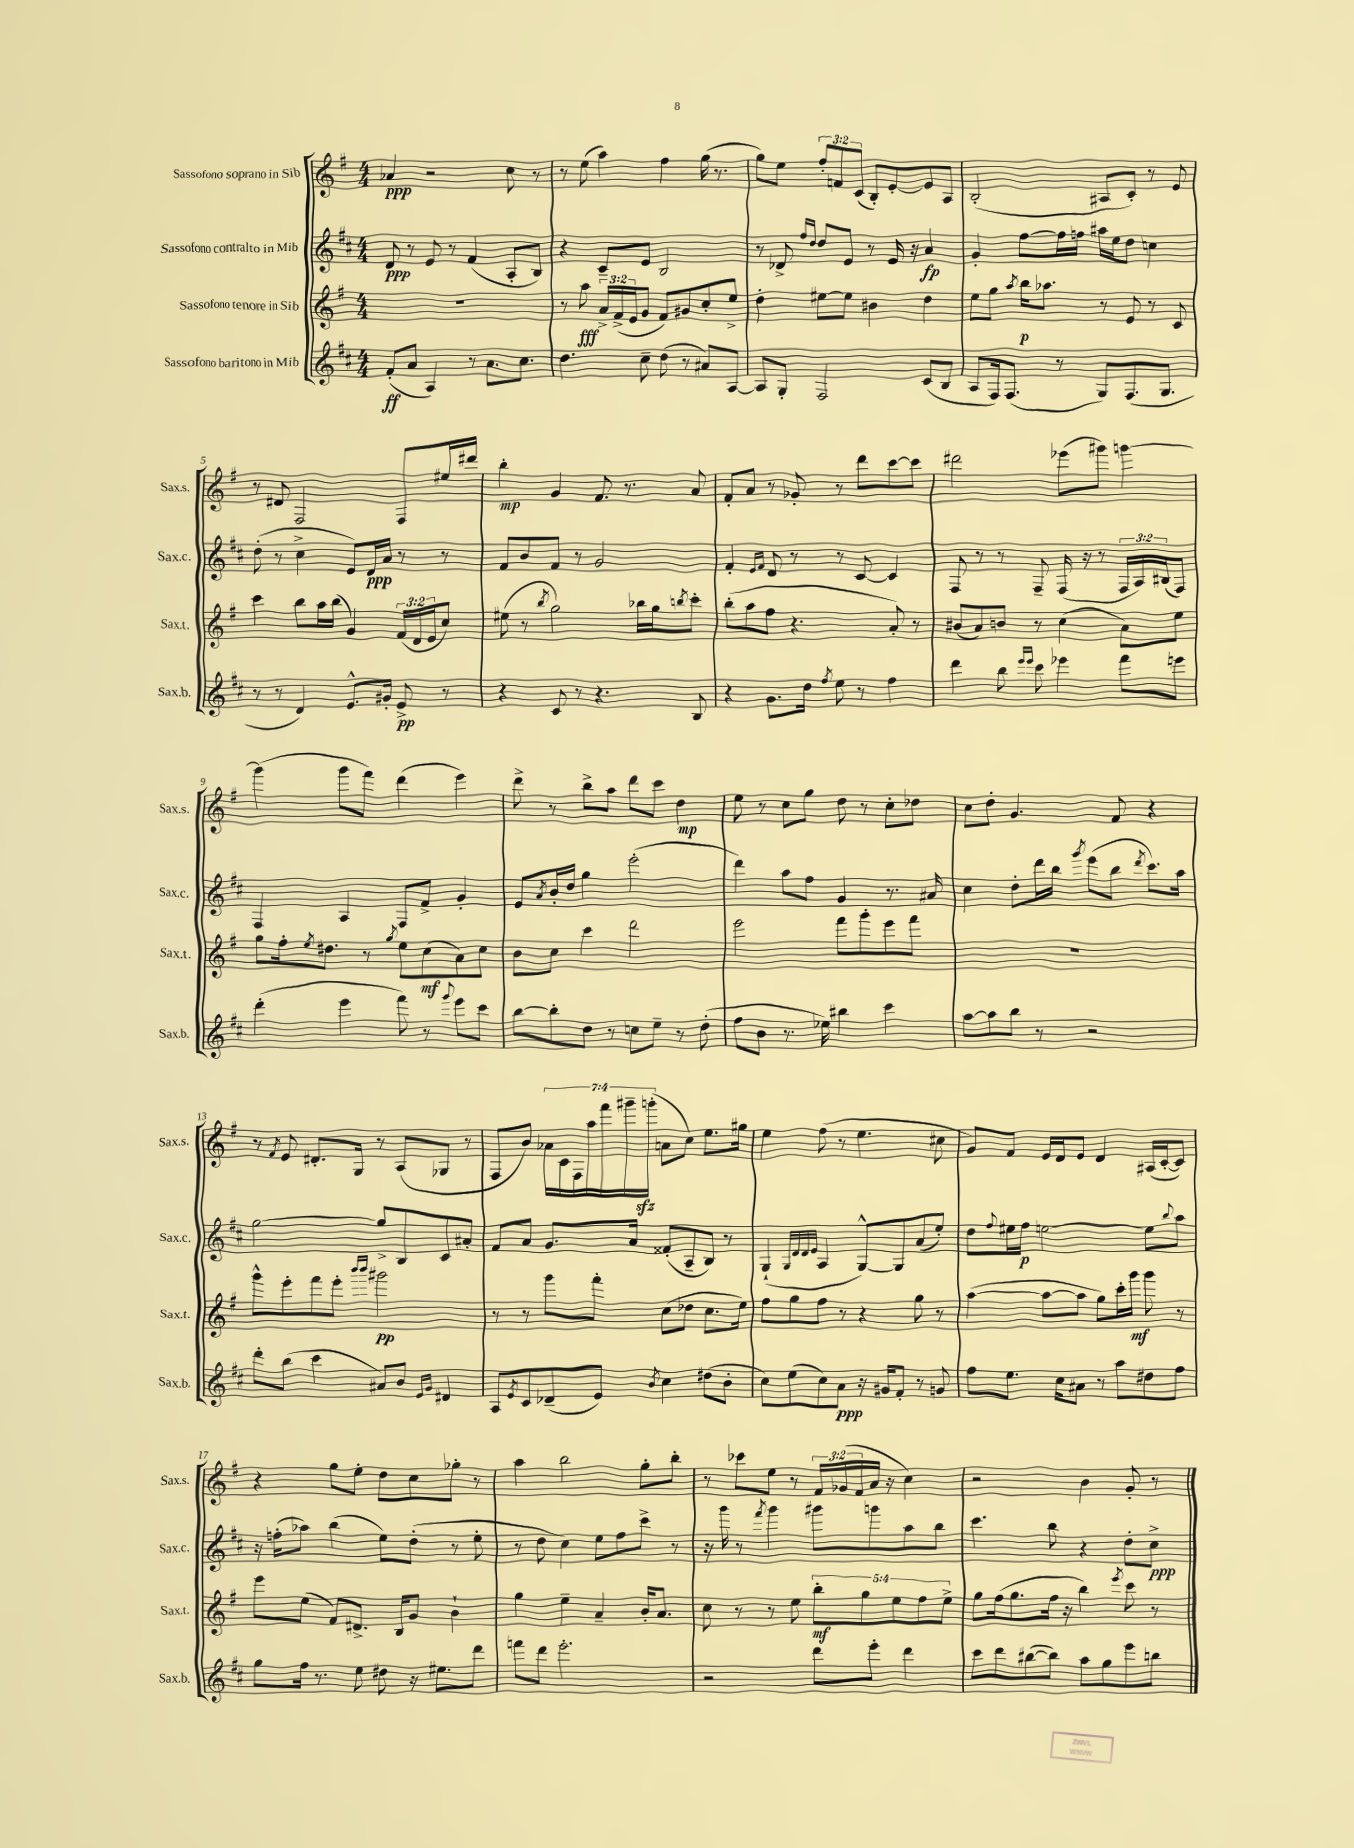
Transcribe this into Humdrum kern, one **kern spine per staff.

**kern	**dynam	**kern	**dynam	**kern	**dynam	**kern	**dynam
*part4	*part4	*part3	*part3	*part2	*part2	*part1	*part1
*staff4	*staff4	*staff3	*staff3	*staff2	*staff2	*staff1	*staff1
*I"Sassofono baritono in Mib	*	*I"Sassofono tenore in Sib	*	*I"Sassofono contralto in Mib	*	*I"Sassofono soprano in Sib	*
*I'Sax.b.	*	*I'Sax.t.	*	*I'Sax.c.	*	*I'Sax.s.	*
*clefG2	*	*clefG2	*	*clefG2	*	*clefG2	*
*k[f#c#]	*	*k[f#]	*	*k[f#c#]	*	*k[f#]	*
*M4/4	*	*M4/4	*	*M4/4	*	*M4/4	*
=1	=1	=1	=1	=1	=1	=1	=1
(8f#'/L	ff	1r	.	8d/	ppp	4a-X/	ppp
8a/J	.	.	.	8r	.	.	.
4A/)	.	.	.	8e/	.	2r	.
.	.	.	.	8r	.	.	.
8r	.	.	.	(4f#/	.	.	.
8.a\L	.	.	.	.	.	.	.
.	.	.	.	8A'/L	.	8cc\	.
8.cc#\J	.	.	.	.	.	.	.
.	.	.	.	8B/J)	.	8r	.
=2	=2	=2	=2	=2	=2	=2	=2
4.dd\	.	8r	.	4r	.	8r	.
.	.	8aa\	fff	.	.	(8ee\	.
.	.	24a^/LL	.	8c#~/L	.	4aa\)	.
.	.	(24f#^/	.	.	.	.	.
.	.	24e/J	.	.	.	.	.
8cc#~\	.	8g/J	.	8e/J	.	.	.
(8dd\	.	8f#/L)	.	2B/	.	4ff#\	.
8r	.	8g#X/	.	.	.	.	.
8a#X/L)	.	8cc'/	.	.	.	(16gg\	.
.	.	.	.	.	.	8.r	.
[8A/J	.	8ee^/J	.	.	.	.	.
=3	=3	=3	=3	=3	=3	=3	=3
8A/L]	.	4dd'\	.	8r	.	8gg\L)	.
8G'/J	.	.	.	8d-X^/	.	8ee\J	.
.	.	.	.	16qqff#/LL	.	.	.
.	.	.	.	16qqdd/JJ	.	.	.
2F#/	.	[8ee#X\L	.	8dd/L	.	12ff#'/L	.
.	.	.	.	.	.	12fn/	.
.	.	8ee#\J]	.	8e/J	.	.	.
.	.	.	.	.	.	(12c/J	.
.	.	4b#X\	.	8r	.	8B'/L)	.
.	.	.	.	16e/	.	[8e'/	.
.	.	.	.	16r	.	.	.
(8c#/L	.	4dd\	.	4a/	fp	8e/]	.
8B/J	.	.	.	.	.	8A/J	.
=4	=4	=4	=4	=4	=4	=4	=4
8A/L	.	8ee\L	.	4g'/	.	(2B'/	.
16F#/k)	.	8gg\J	.	.	.	.	.
(8.F#/J	.	.	.	.	.	.	.
.	.	8qaa/	.	.	.	.	.
.	.	16bb\KL	p	[8ff#\L	.	.	.
.	.	8.aa-X\J	.	.	.	.	.
8r	.	.	.	16ff#\L]	.	.	.
.	.	.	.	16ffn\JJ	.	.	.
8G/L)	.	8r	.	16aa#X\LL	.	8A#X/L	.
.	.	.	.	16ee\J	.	.	.
(8.F#/	.	8e/	.	8dd\J	.	8c'/J)	.
.	.	8r	.	4ccn\	.	8r	.
8.G/J	.	.	.	.	.	.	.
.	.	8c/	.	.	.	8e/	.
!!LO:LB:g=z
=5	=5	=5	=5	=5	=5	=5	=5
8r	.	4ccc\	.	(8dd'\	.	8r	.
8r	.	.	.	8r	.	8d#X/	.
4d/)	.	8bb\L	.	4cc#^\	.	2F#/	.
.	.	16aa\L	.	.	.	.	.
.	.	(16bb\JJ	.	.	.	.	.
8.e^^/L	.	4g/)	.	8e/L)	.	.	.
.	.	.	.	16d/L	ppp	.	.
16g#X'/Jk	.	.	.	16a/JJ	.	.	.
8e^/	pp	(24f#/LL	.	8r	.	8F#/L	.
.	.	24d/	.	.	.	.	.
.	.	24e/J	.	.	.	.	.
8r	.	8cc/J)	.	8r	.	16ee#X/L	.
.	.	.	.	.	.	16ddd#X/JJ	.
=6	=6	=6	=6	=6	=6	=6	=6
4r	.	(8ee#X\	.	8f#/L	.	4bb'\	mp
.	.	8r	.	8b/	.	.	.
.	.	8qbb/	.	.	.	.	.
8c#/	.	2gg\)	.	8f#/J	.	4g/	.
8r	.	.	.	8r	.	.	.
4.r	.	.	.	2g/	.	8.f#/	.
.	.	.	.	.	.	8.r	.
.	.	16bb-X\LL	.	.	.	.	.
.	.	16gg\J	.	.	.	.	.
.	.	8qbbn/	.	.	.	.	.
8B/	.	8ccc'\J	.	.	.	8a/	.
=7	=7	=7	=7	=7	=7	=7	=7
4r	.	(8bb'\L	.	4f#'/	.	8f#'/L	.
.	.	8aa\	.	.	.	8a/J	.
.	.	.	.	16qqe/LL	.	.	.
.	.	.	.	16qqf#/JJ	.	.	.
8.g\L	.	8ff#\J	.	8d/	.	8r	.
.	.	4.r	.	8r	.	8g-X'/	.
16dd\Jk	.	.	.	.	.	.	.
8qff#/	.	.	.	.	.	.	.
8ee\	.	.	.	8r	.	8r	.
8r	.	.	.	[8c#/	.	8ddd\L	.
4ff#\	.	8a'/)	.	4c#/]	.	[8ccc\	.
.	.	8r	.	.	.	8ccc\J]	.
=8	=8	=8	=8	=8	=8	=8	=8
4ddd\	.	(8b#X/L	.	8F#/	.	2ddd#X\	.
.	.	8a/)	.	8r	.	.	.
8bb\	.	8bn/J	.	8r	.	.	.
16qqeee/LL	.	.	.	.	.	.	.
16qqeee/JJ	.	.	.	.	.	.	.
8ccc#\	.	8r	.	8F#~/	.	.	.
4eee-X\	.	(4cc\	.	(16F#/	.	(8eee-X\L	.
.	.	.	.	16r	.	.	.
.	.	.	.	8r	.	8ggg#X\J)	.
8fff#\L	.	8a\L)	.	24F#/LL	.	[4gggn\	.
.	.	.	.	24A/)	.	.	.
.	.	.	.	(24B#X/J	.	.	.
8eeen\J	.	8ee\J	.	8F#/J)	.	.	.
!!LO:LB:g=z
=9	=9	=9	=9	=9	=9	=9	=9
(4ddd'\	.	8gg\L	.	4F#/	.	(4ggg\]	.
.	.	16ff#'\k	.	.	.	.	.
.	.	8qee/	.	.	.	.	.
.	.	8.dd#X\J	.	.	.	.	.
4eee\	.	.	.	4A/	.	8ggg\L	.
.	.	8r	.	.	.	8fff#\J)	.
.	.	8qgg/	.	.	.	.	.
8fff#\)	.	8ee\L	.	8F#/L	.	(4ddd\	.
8r	.	(8cc\	mf	8f#^/J	.	.	.
8qqggg/	.	.	.	.	.	.	.
8eee\L	.	8a\)	.	4g'/	.	4eee\)	.
8ccc#\J	.	8cc\J	.	.	.	.	.
=10	=10	=10	=10	=10	=10	=10	=10
[8bb\L	.	8b\L	.	8e/L	.	8ddd^\	.
.	.	.	.	8qa/	.	.	.
8bb'\]	.	8cc\J	.	16b'/L	.	8r	.
.	.	.	.	16dd/JJ	.	.	.
8dd\J	.	4ccc\	.	4gg\	.	8bb^\L	.
8r	.	.	.	.	.	8aa\J	.
8ccn\L	.	2ddd\	.	(2eee'\	.	8ddd\L	.
8ee~\J	.	.	.	.	.	8ccc\J	.
8r	.	.	.	.	.	4dd\	mp
(8dd'\	.	.	.	.	.	.	.
=11	=11	=11	=11	=11	=11	=11	=11
8ff#\L	.	2eee\	.	4ddd\)	.	8ee\	.
8b\J	.	.	.	.	.	8r	.
8.r	.	.	.	8aa\L	.	8cc\L	.
.	.	.	.	8ff#\J	.	8gg\J	.
16ee-X\)	.	.	.	.	.	.	.
4bb#X\	.	8fff#\L	.	4g/	.	8dd\	.
.	.	8ggg'\	.	.	.	8r	.
4ccc#\	.	8eee\	.	8.r	.	8cc'\L	.
.	.	8fff#\J	.	.	.	8dd-X\J	.
.	.	.	.	16a#X/	.	.	.
=12	=12	=12	=12	=12	=12	=12	=12
[8aa\L	.	1r	.	4cc#\	.	8cc\L	.
8aa\]	.	.	.	.	.	8dd'\J	.
8bb\J	.	.	.	8dd'\L	.	4.g/	.
8r	.	.	.	16ddd\L	.	.	.
.	.	.	.	16bb\JJ	.	.	.
.	.	.	.	8qggg/	.	.	.
2r	.	.	.	(8eee\L	.	.	.
.	.	.	.	8bb\J	.	8f#/	.
.	.	.	.	8qddd/	.	.	.
.	.	.	.	8.ccc#\L)	.	4r	.
.	.	.	.	16aa\Jk	.	.	.
!!LO:LB:g=z
=13	=13	=13	=13	=13	=13	=13	=13
8ddd'\L	.	8ggg^^\L	.	[2gg\	.	8r	.
.	.	.	.	.	.	8qf#/	.
(8bb\J	.	8eee'\	.	.	.	8e/	.
4ccc#\	.	8fff#\	.	.	.	8.d#X'/L	.
.	.	8eee'\J	.	.	.	.	.
.	.	.	.	.	.	16G/Jk	.
.	.	16qqbbb/LL	.	.	.	.	.
.	.	16qqbbb/JJ	.	.	.	.	.
8a#X/L)	.	2ggg#X\	pp	8gg^/L]	.	8r	.
8b/J	.	.	.	8B/	.	(8A/L	.
16qqe/LL	.	.	.	.	.	.	.
16qqg/JJ	.	.	.	.	.	.	.
4d#X/	.	.	.	8c#/	.	8G-X/J	.
.	.	.	.	8a#X'/J	.	8r	.
=14	=14	=14	=14	=14	=14	=14	=14
8A/L	.	8r	.	8f#/L	.	8F#/L	.
8qe/	.	.	.	.	.	.	.
8c#/	.	8r	.	8a/J	.	8b/J)	.
(8d-X~/	.	8ggg\L	.	8.g/L	.	28a-X\LL	.
.	.	.	.	.	.	28c\	.
.	.	.	.	.	.	28F#\	.
.	.	.	.	.	.	28aa\	.
8e/J)	.	8fff#'\J	.	.	.	.	.
.	.	.	.	.	.	28fff#\	.
.	.	.	.	.	.	28ggg#X~\	.
.	.	.	.	16a/Jk	.	.	.
.	.	.	.	.	.	(28gggnzz'\JJ	.
8qb/	.	.	.	.	.	.	.
4cc#\	.	(8cc\L	.	(8f##X'/L	.	8an\L	.
.	.	8dd-X\J	.	8A~/	.	8cc\J)	.
(8dd#X\L	.	8.cc\L	.	8B/J)	.	8.ee\L	.
8b'\J	.	.	.	8r	.	.	.
.	.	16ee\Jk)	.	.	.	16gg#X\Jk	.
=15	=15	=15	=15	=15	=15	=15	=15
8cc#\L)	.	8ff#\L	.	(4G`/	.	4ee\	.
(8ee\	.	8gg\	.	.	.	.	.
.	.	.	.	32qqG/LLL	.	.	.
.	.	.	.	32qqd/	.	.	.
.	.	.	.	32qqd/	.	.	.
.	.	.	.	32qqe/JJJ	.	.	.
8cc#\)	.	8ff#\J	.	4A/	.	(8ff#\	.
8a\J	ppp	8r	.	.	.	8r	.
16r	.	4r	.	[8G^^/L)	.	4.ee\	.
16g#X/KL	.	.	.	.	.	.	.
8f#'/J	.	.	.	8G/]	.	.	.
8r	.	8gg\	.	(8a/	.	.	.
8gn/	.	8r	.	8ee'/J)	.	8cc#X\	.
=16	=16	=16	=16	=16	=16	=16	=16
8ff#\L	.	([4aa\	.	8dd\L	.	8g/L)	.
.	.	.	.	8qqff#/	.	.	.
8.ee\J	.	.	.	16ee#X\L	.	8f#/J	.
.	.	.	.	16ff#\JJ	p	.	.
.	.	8aa\L_	.	[2een\	.	16e/LL	.
16cc#\KL	.	.	.	.	.	16d/J	.
8a#X\J	.	8aa\J]	.	.	.	8e/J	.
8r	.	8gg\L)	.	.	.	4d/	.
8aa\L	.	16ccc'\L	.	.	.	.	.
.	.	16ggg\JJ	mf	.	.	.	.
8dd#X\	.	8ggg\	.	8ee\L]	.	(16A#X/LL	.
.	.	.	.	.	.	[16c'/J	.
.	.	.	.	8qqbb/	.	.	.
8ff#\J	.	8r	.	8aa\J	.	8c/J])	.
!!LO:LB:g=z
=17	=17	=17	=17	=17	=17	=17	=17
8gg\L	.	8eee\L	.	16r	.	4r	.
.	.	.	.	(16ffn'\KL	.	.	.
16ff#\Jk	.	(8ee\J	.	8aa-X\J)	.	.	.
8.r	.	.	.	.	.	.	.
.	.	8f#/L)	.	(4bb\	.	8gg\L	.
8ee\	.	8.d#X^/J	.	.	.	8ee'\J	.
8dd#X\	.	.	.	8ee\L)	.	8dd\L	.
.	.	16B/KL	.	.	.	.	.
16r	.	8g/J	.	(8dd'\J	.	8cc\	.
8.ee#X\L	.	.	.	.	.	.	.
.	.	4b`\	.	8r	.	8gg-X'\J	.
8ddd\J	.	.	.	8ee'\	.	8r	.
=18	=18	=18	=18	=18	=18	=18	=18
8fffn\L	.	4gg\	.	8r	.	4aa\	.
8ddd\J	.	.	.	8dd\	.	.	.
2.eee'\	.	4ee~\	.	4cc#\)	.	2bb\	.
.	.	4a~/	.	8ee\L	.	.	.
.	.	.	.	8ff#\	.	.	.
.	.	16b'/KL	.	8ccc#^\J	.	8gg'\L	.
.	.	8.a/J	.	.	.	.	.
.	.	.	.	8r	.	8bb'\J	.
=19	=19	=19	=19	=19	=19	=19	=19
2r	.	8cc\	.	16r	.	8r	.
.	.	.	.	16ggg\	.	.	.
.	.	8r	.	8r	.	8ccc-X\L	.
.	.	.	.	8qfff#/	.	.	.
.	.	8r	.	4ggg\	.	8ee\J	.
.	.	8ee\	.	.	.	8r	.
8ddd\L	.	10bb'\L	mf	8ggg#X\L	.	24f#/LL	.
.	.	.	.	.	.	(24g-X/	.
.	.	.	.	.	.	24f#/	.
.	.	10gg\	.	.	.	.	.
8eee'\J	.	.	.	8gggn\	.	16a/JJ	.
.	.	.	.	.	.	16r	.
.	.	10ee\	.	.	.	.	.
4ddd\	.	.	.	8aa\	.	4cc\)	.
.	.	10ff#\	.	.	.	.	.
.	.	.	.	8bb\J	.	.	.
.	.	10ee^\J	.	.	.	.	.
=20	=20	=20	=20	=20	=20	=20	=20
8ccc#\L	.	8gg\L	.	4.ccc#\	.	2r	.
8ddd\	.	(16ff#\k	.	.	.	.	.
.	.	8.gg\	.	.	.	.	.
([8bb#X\	.	.	.	.	.	.	.
8bb#\J])	.	16ff#\Jk	.	8bb\	.	.	.
.	.	16r	.	.	.	.	.
8aa\L	.	4bb\)	.	4r	.	4b\	.
8gg\	.	.	.	.	.	.	.
.	.	8qeee/	.	.	.	.	.
8eee\	.	8ccc\	.	8dd'\L	.	8g'/	.
8bbn\J	.	8r	.	8cc#^\J	ppp	8r	.
==	==	==	==	==	==	==	==
*-	*-	*-	*-	*-	*-	*-	*-
